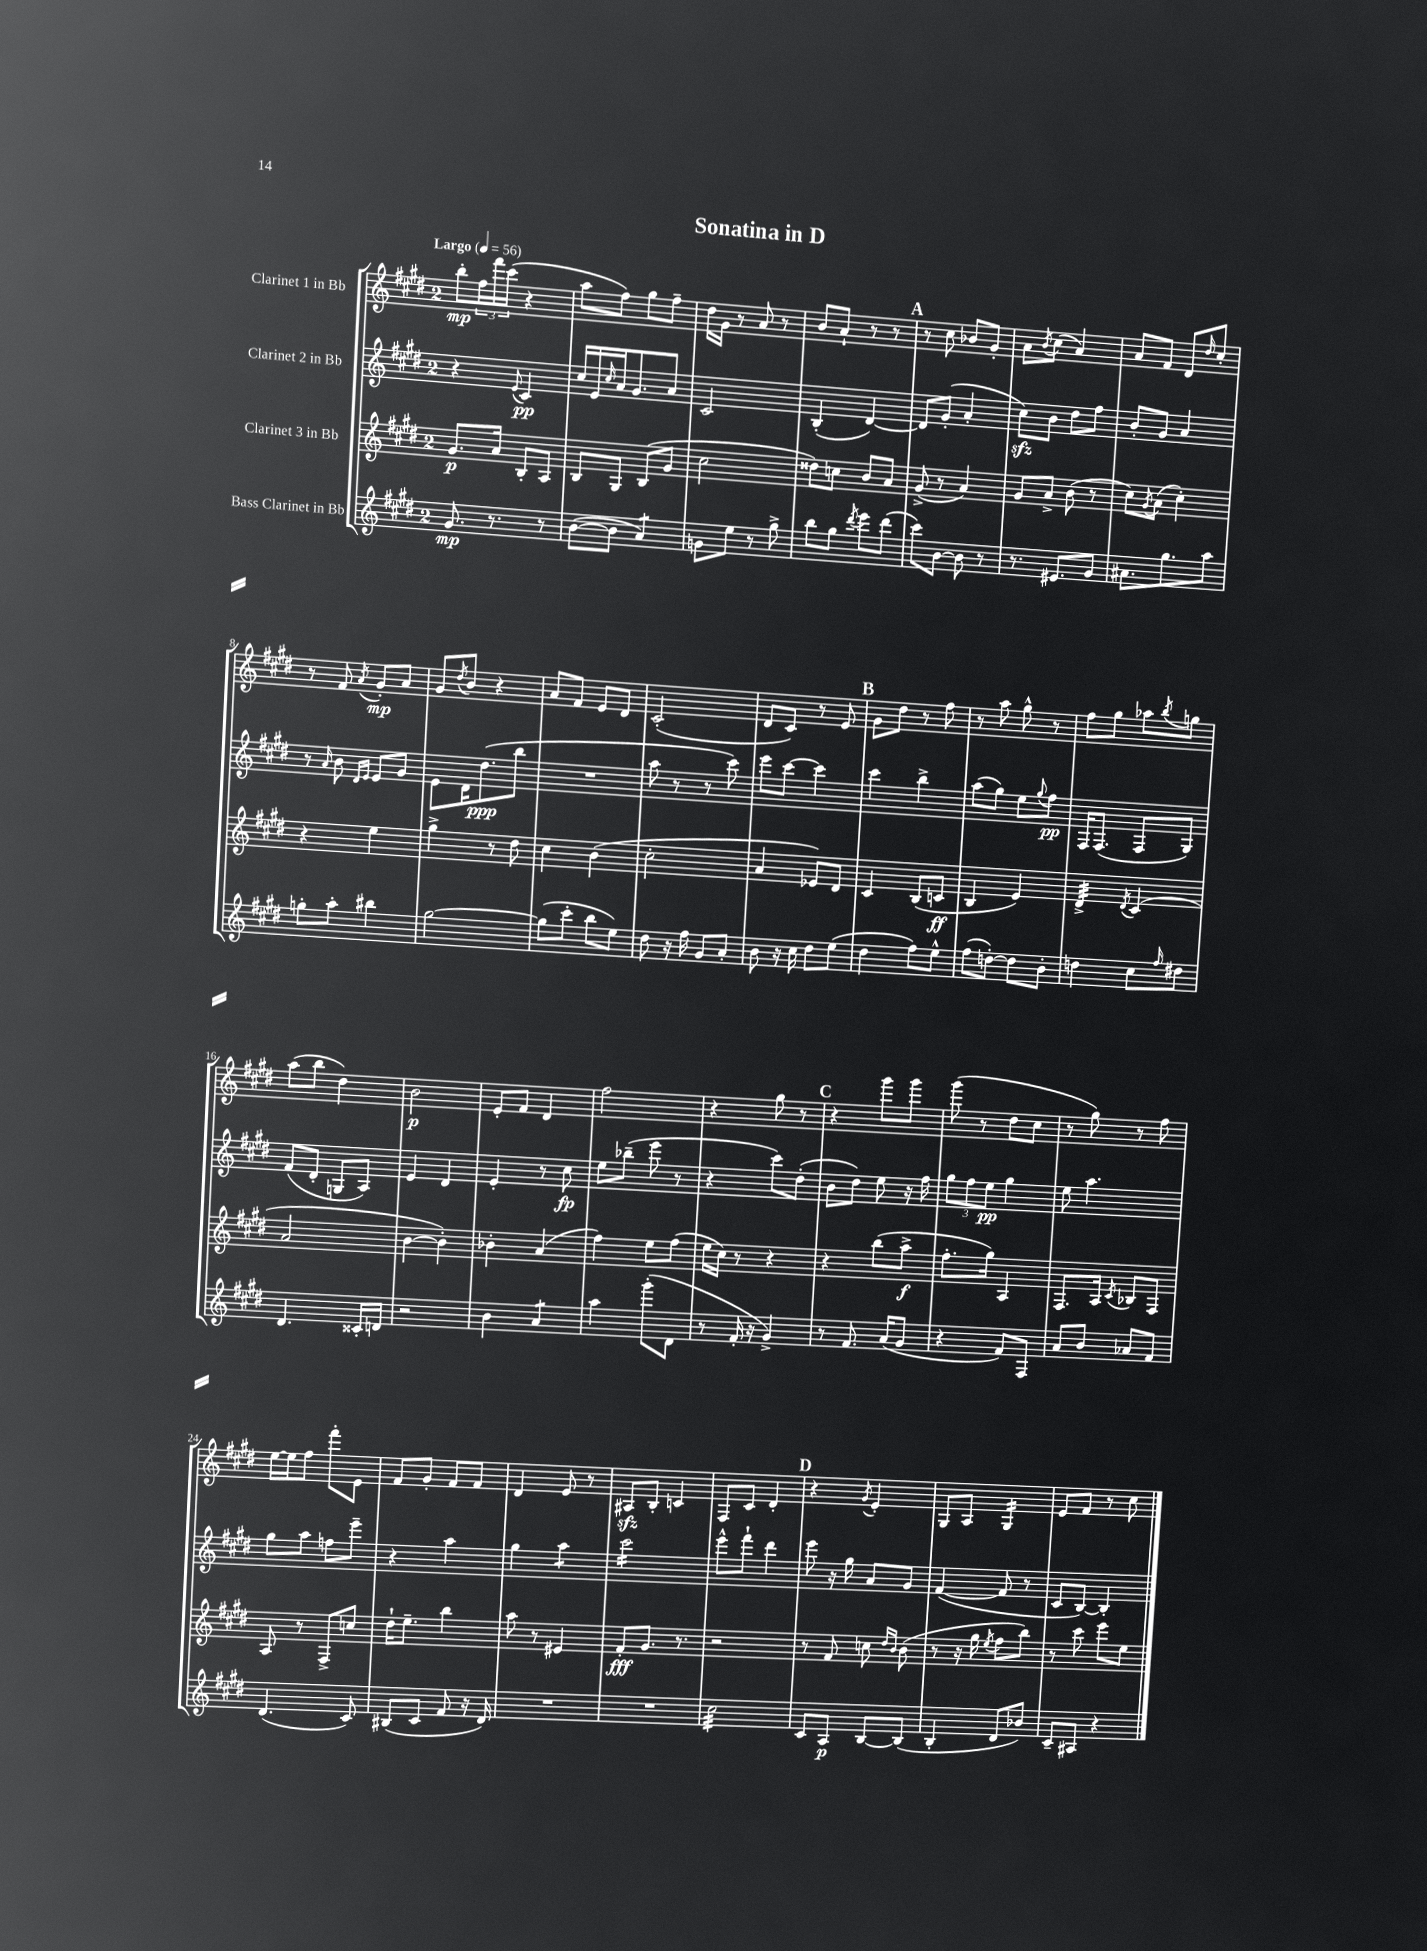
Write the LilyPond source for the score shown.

\header { title = "Sonatina in D" }
<<
\new StaffGroup <<
\new Staff = "s0" \with { instrumentName = "Clarinet 1 in Bb" } {
    \clef treble \key e \major \once \override Staff.TimeSignature.style = #'single-digit \time 2/4 \tempo "Largo" 4 = 56
    b''8-.\mp \tuplet 3/2 { fis''16 fis'''16 cis'''16( } r4 |
    a''8 fis''8) gis''8 fis''8-- |
    dis''16 gis'16 r8 a'8 r8 |
    b'8 a'8-! r8 r8 |
    \mark \markup { \bold "A" } r8 cis''8 bes'8 gis'8-. |
    a'8 \acciaccatura { b'8 } cis''8( a'4) |
    a'8 fis'8 dis'8 \grace { dis''16 } cis''8-. |
    r8 fis'8 \acciaccatura { a'8 } gis'8-.\mp a'8 |
    gis'8 \acciaccatura { dis''8 } b'8 r4 |
    a'8 fis'8 e'8 dis'8 |
    cis'2-.( |
    dis'8 cis'8) r8 e'8 |
    \mark \markup { \bold "B" } gis'8 dis''8 r8 fis''8 |
    r8 a''8 gis''8-^ r8 |
    fis''8 gis''8 aes''8 \acciaccatura { b''8 } g''8 |
    a''8( b''8 dis''4) |
    b'2\p |
    e'8-. fis'8 dis'4 |
    fis''2 |
    r4 gis''8 r8 |
    \mark \markup { \bold "C" } r4 gis'''8 gis'''8 |
    gis'''8( r8 dis''8 cis''8 |
    r8 gis''8) r8 fis''8 |
    e''16~ e''16 fis''8 fis'''8-. e'8 |
    fis'8 gis'8-. fis'8 fis'8 |
    dis'4 e'8 r8 |
    ais8\sfz b8-. c'4 |
    fis8 cis'8 dis'4-. |
    \mark \markup { \bold "D" } r4 \acciaccatura { gis'8 } e'4-. |
    gis8 a8 gis4:16 |
    e'8 fis'8 r8 cis''8 \bar "|." |
}
\new Staff = "s1" \with { instrumentName = "Clarinet 2 in Bb" } {
    \clef treble \key e \major \once \override Staff.TimeSignature.style = #'single-digit \time 2/4
    r4 \appoggiatura { e'8 } cis'4\pp |
    cis''16 e'16 \grace { cis''16 } a'16 gis'8. a'8 |
    cis'2 |
    b4-.( dis'4~) |
    \mark \markup { \bold "A" } dis'8 gis'8-.( a'4-. |
    cis''8\sfz) b'8 dis''8 fis''8 |
    b'8-. gis'8 a'4 |
    r8 \grace { a'16 } b'8 \grace { dis'16 e'16 } e'8 gis'8 |
    e'8 dis'16 dis''8.\ppp( b''8 |
    R2 |
    a''8 r8 r8 cis'''8) |
    e'''8 cis'''8~ cis'''4 |
    \mark \markup { \bold "B" } cis'''4 b''4-> |
    a''8( gis''8) e''8 \appoggiatura { gis''8 } fis''8\pp |
    fis16 fis8.( fis8 gis8) |
    fis'8( dis'8-. g8 a8) |
    e'4 dis'4 |
    e'4-. r8 cis''8\fp |
    e''8 bes''8--( e'''8 r8 |
    r4 cis'''8) dis''8-.( |
    \mark \markup { \bold "C" } b'8 dis''8) e''8 r16 fis''16 |
    \tuplet 3/2 { gis''8 fis''8 e''8\pp } gis''4 |
    e''8 a''4. |
    gis''8 a''8 f''8 e'''8-- |
    r4 a''4 |
    gis''4 a''4:8 |
    cis'''2:16 |
    e'''8-^ fis'''8-! dis'''4 |
    \mark \markup { \bold "D" } e'''8 r16 gis''16 a'8 gis'8 |
    fis'4~( fis'8 r8 |
    cis'8 b8~) b4-. \bar "|." |
}
\new Staff = "s2" \with { instrumentName = "Clarinet 3 in Bb" } {
    \clef treble \key e \major \once \override Staff.TimeSignature.style = #'single-digit \time 2/4
    gis'8.\p a'16 b8-. a8 |
    b8 gis8 b8( gis'8 |
    cis''2 |
    disis''8) c''8 b'8 a'8 |
    \mark \markup { \bold "A" } gis'8->( r8 a'4) |
    gis'8 a'8-> b'8( r8 |
    cis''8) \acciaccatura { gis'8 } a'8( cis''4-.) |
    r4 e''4 |
    gis''4-> r8 dis''8 |
    cis''4 b'4( |
    cis''2-. |
    a'4 ees'8) dis'8 |
    \mark \markup { \bold "B" } cis'4 b8( c'8\ff |
    b4 e'4) |
    dis'4:32-> \acciaccatura { dis'8 } cis'4( |
    a'2 |
    b'4~ b'4-.) |
    bes'4-. a'4( |
    fis''4) e''8 fis''8( |
    e''16 cis''16) r8 r4 |
    \mark \markup { \bold "C" } r4 b''8( a''8->\f |
    fis''8.-. gis''16) a4 |
    fis8. a16 \acciaccatura { cis'8 } bes8 fis8 |
    a8 r8 fis8-> c''8 |
    dis''16-! e''8.-- b''4 |
    a''8 r8 eis'4 |
    fis'8-.\fff gis'8. r8. |
    r2 |
    \mark \markup { \bold "D" } r8 fis'8 c''8 \grace { dis''16 b'16 } b'8( |
    r8 r16 gis''16 \acciaccatura { e''8 } fis''8 b''8) |
    r8 cis'''8 e'''8 e''8 \bar "|." |
}
\new Staff = "s3" \with { instrumentName = "Bass Clarinet in Bb" } {
    \clef treble \key e \major \once \override Staff.TimeSignature.style = #'single-digit \time 2/4
    gis'8.\mp r8. r8 |
    b'8~( b'8 a'4:8) |
    g'8 e''8 r8 gis''8-> |
    b''8 gis''8 \acciaccatura { dis'''8 } e'''8 dis'''8( |
    \mark \markup { \bold "A" } cis'''8) b'8~ b'8 r8 |
    r8. eis'8. gis'8 |
    ais'8. gis''8. a''8 |
    g''8-. a''8-. bis''4 |
    gis''2~ |
    gis''8( cis'''8-. b''8 e''8) |
    dis''8 r16 fis''16 gis'8 a'8-. |
    b'8 r16 cis''16 dis''8 e''8( |
    \mark \markup { \bold "B" } dis''4 fis''8) e''8-^ |
    fis''8( d''8~-.) d''8 b'8-. |
    d''4 cis''8 \grace { fis''16 } dis''8 |
    dis'4. cisis'16-. d'16 |
    r2 |
    b'4 a'4:8 |
    a''4 gis'''8-.( dis'8 |
    r8 fis'16-. r16 gis'4->) |
    \mark \markup { \bold "C" } r8 fis'8. a'16( gis'8 |
    r4 fis'8) fis8 |
    a'8 b'8 aes'8 fis'8 |
    dis'4.( cis'8) |
    bis8( cis'8 fis'8 r16 dis'16) |
    R2 |
    R2 |
    cis''2:32 |
    \mark \markup { \bold "D" } cis'8 a8\p b8~ b8( |
    b4-. dis'8 bes'8) |
    cis'8-- ais8 r4 \bar "|." |
}
>>
>>
